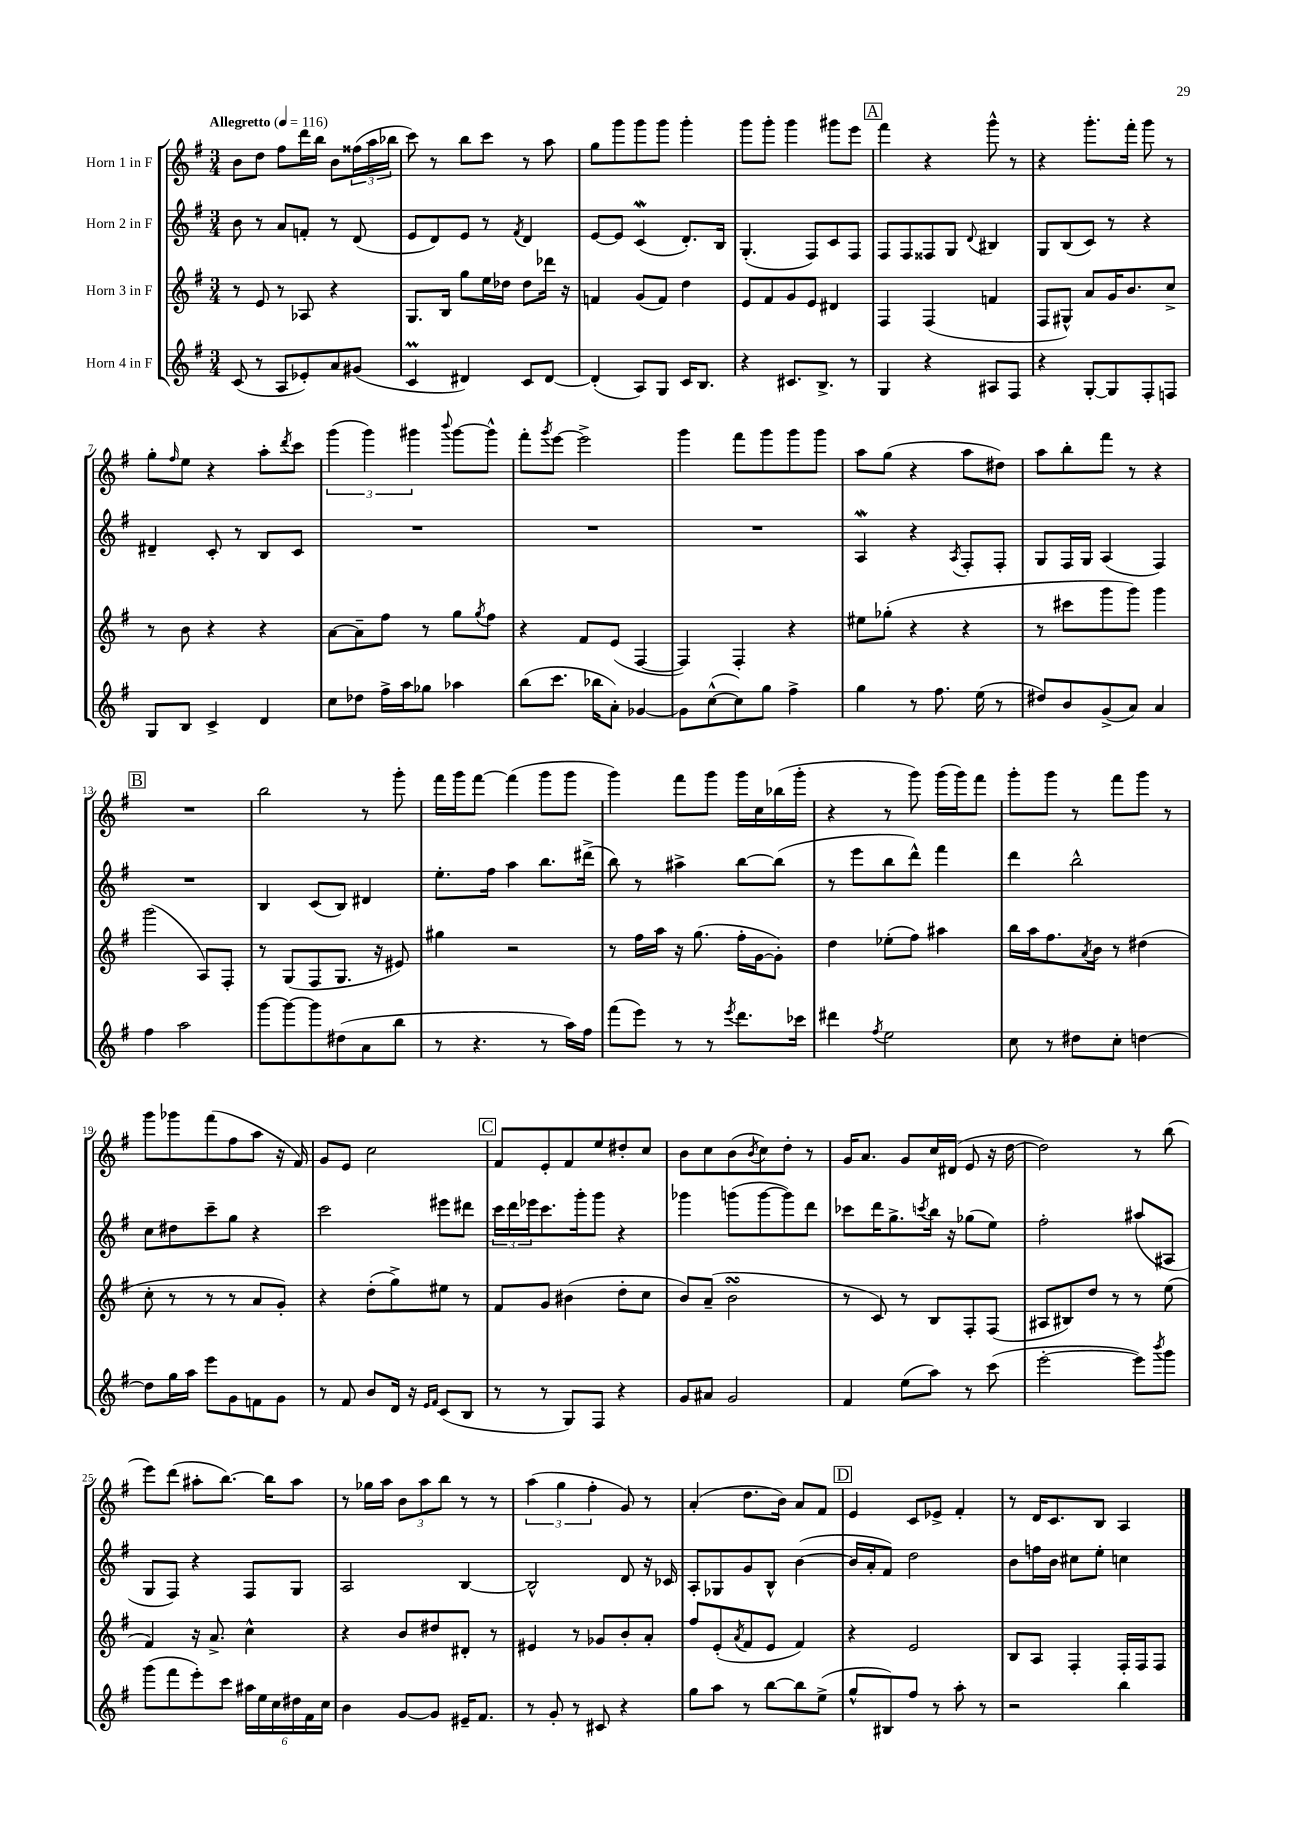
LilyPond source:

<<
\new StaffGroup <<
\new Staff = "s0" \with { instrumentName = "Horn 1 in F" } {
    \clef treble \key g \major \numericTimeSignature \time 3/4 \tempo "Allegretto" 4 = 116
    b'8 d''8 fis''8 d'''16 b''16 b'8 \tuplet 3/2 { fisis''16( a''16 bes''16 } |
    c'''8) r8 b''8 c'''8 r8 a''8 |
    g''8 g'''8 g'''8 g'''8 g'''4-. |
    g'''8 g'''8-. g'''4 gis'''8 e'''8 |
    \mark \markup { \box "A" } fis'''4 r4 g'''8-^ r8 |
    r4 g'''8.-. fis'''16-. g'''8 r8 |
    g''8-. \grace { fis''16 } e''8 r4 a''8-. \acciaccatura { d'''8 } c'''8 |
    \tuplet 3/2 { g'''4( g'''4) gis'''4 } \appoggiatura { b'''8 } gis'''8~ gis'''8-^ |
    fis'''8-. \acciaccatura { g'''8 } e'''8~ e'''2-> |
    g'''4 fis'''8 g'''8 g'''8 g'''8 |
    a''8 g''8( r4 a''8 dis''8) |
    a''8 b''8-. fis'''8 r8 r4 |
    \mark \markup { \box "B" } R2. |
    b''2 r8 g'''8-. |
    fis'''16 g'''16 fis'''8~ fis'''4( g'''8 g'''8 |
    g'''4) fis'''8 g'''8 g'''16 c''16 bes''16( g'''16-. |
    r4 r8 g'''8) g'''16( g'''16) fis'''8 |
    g'''8-. g'''8 r8 fis'''8 g'''8 r8 |
    g'''8 ges'''8 fis'''8( fis''8 a''8 r16 fis'16) |
    g'8 e'8 c''2 |
    \mark \markup { \box "C" } fis'8 e'8-. fis'8 e''8 dis''8-. c''8 |
    b'8 c''8 b'8( \acciaccatura { b'8 } c''8) d''8-. r8 |
    g'16 a'8. g'8 c''16 dis'16( e'8 r16 d''16~ |
    d''2) r8 b''8( |
    e'''8) d'''8( ais''8-. b''8.~) b''16 ais''8 |
    r8 ges''16 a''16 \tuplet 3/2 { b'8 a''8 b''8 } r8 r8 |
    \tuplet 3/2 { a''4( g''4 fis''4-. } g'8) r8 |
    a'4-.( d''8. b'16) a'8 fis'8 |
    \mark \markup { \box "D" } e'4 c'8 ees'8-> fis'4-. |
    r8 d'16 c'8. b8 a4 \bar "|." |
}
\new Staff = "s1" \with { instrumentName = "Horn 2 in F" } {
    \clef treble \key g \major \numericTimeSignature \time 3/4
    b'8 r8 a'8 f'8-. r8 d'8( |
    e'8 d'8) e'8 r8 \acciaccatura { fis'8 } d'4 |
    e'8~ e'8 c'4\mordent( d'8.-.) b16 |
    g4.-.( fis8) c'8 fis8 |
    \mark \markup { \box "A" } fis8 fis8 fisis8 g8 \appoggiatura { d'8 } bis4 |
    g8 b8( c'8) r8 r4 |
    dis'4-- c'8-. r8 b8 c'8 |
    R2. |
    R2. |
    R2. |
    a4\mordent r4 \acciaccatura { a8 } fis8-. fis8-. |
    g8 fis16 g16 a4( fis4) |
    \mark \markup { \box "B" } R2. |
    b4 c'8( b8) dis'4 |
    e''8.-. fis''16 a''4 b''8. dis'''16->( |
    b''8) r8 ais''4-> b''8~ b''8( |
    r8 e'''8 b''8 d'''8-^) fis'''4 |
    d'''4 b''2-^ |
    c''8 dis''8 c'''8-- g''8 r4 |
    c'''2 eis'''8 dis'''8 |
    \mark \markup { \box "C" } \tuplet 3/2 { c'''16 d'''16 ees'''16 } c'''8. g'''16-. g'''8 r4 |
    ges'''4 g'''8( g'''8~ g'''8) d'''8 |
    ces'''8 d'''16 g''8.-> \acciaccatura { c'''8 } b''16 r16 ges''8( e''8) |
    fis''2-. ais''8( ais8 |
    g8 fis8) r4 fis8 g8 |
    a2 b4~ |
    b2-^ d'8 r16 ces'16 |
    a8-. ges8 g'8 b8-^ b'4~( |
    \mark \markup { \box "D" } b'16 a'16-. fis'8) d''2 |
    b'8 f''16 b'16 cis''8 e''8-. c''4 \bar "|." |
}
\new Staff = "s2" \with { instrumentName = "Horn 3 in F" } {
    \clef treble \key g \major \numericTimeSignature \time 3/4
    r8 e'8 r8 aes8 r4 |
    g8. b16 g''8 e''16 des''16 des''8 des'''16 r16 |
    f'4 g'8( f'8) d''4 |
    e'8 fis'8 g'8 e'8 dis'4 |
    \mark \markup { \box "A" } fis4 fis4( f'4 |
    fis8 gis8-^) a'8 g'16 b'8. c''8-> |
    r8 b'8 r4 r4 |
    a'8~ a'8-- fis''8 r8 g''8 \acciaccatura { g''8 } fis''8 |
    r4 fis'8 e'8( fis4~ |
    fis4) fis4-. r4 |
    eis''8 ges''8-.( r4 r4 |
    r8 cis'''8 g'''8 g'''8) g'''4 |
    \mark \markup { \box "B" } g'''2( a8) fis8-. |
    r8 g8( fis8 g8. r16 eis'8) |
    gis''4 r2 |
    r8 fis''16 a''16 r16 g''8.( fis''16-. g'16~ g'8-.) |
    d''4 ees''8-.( fis''8) ais''4 |
    b''16 a''16 fis''8. \acciaccatura { a'8 } b'16 r8 dis''4( |
    c''8-. r8 r8 r8 a'8 g'8-.) |
    r4 d''8-.( g''8->) eis''8 r8 |
    \mark \markup { \box "C" } fis'8 g'8 bis'4( d''8-. c''8 |
    b'8) a'8--( b'2\turn |
    r8 c'8) r8 b8 fis8-. fis8( |
    ais8 bis8) d''8 r8 r8 e''8( |
    fis'4) r16 a'8.-> c''4-^ |
    r4 b'8 dis''8 dis'8-. r8 |
    eis'4 r8 ges'8 b'8-. a'8-. |
    fis''8 e'8-.( \acciaccatura { a'8 } fis'8 e'8 fis'4) |
    \mark \markup { \box "D" } r4 e'2 |
    b8 a8 fis4-. fis16-. fis16 fis8 \bar "|." |
}
\new Staff = "s3" \with { instrumentName = "Horn 4 in F" } {
    \clef treble \key g \major \numericTimeSignature \time 3/4
    c'8( r8 a8 ees'8-.) a'8 gis'8( |
    c'4\prall dis'4) c'8 dis'8~ |
    dis'4-.( a8) g8 c'16 b8. |
    r4 cis'8. b8.-> r8 |
    \mark \markup { \box "A" } g4 r4 ais8 fis8 |
    r4 g8~-. g8 fis8-. f8 |
    g8 b8 c'4-> d'4 |
    c''8 des''8 fis''16-> a''16 ges''8 aes''4 |
    b''8( c'''8. bes''16 a'8-.) ges'4~ |
    ges'8 c''8~-^( c''8) g''8 fis''4-> |
    g''4 r8 fis''8. e''16( r8 |
    dis''8) b'8 g'8->( a'8) a'4 |
    \mark \markup { \box "B" } fis''4 a''2 |
    g'''8~ g'''8~ g'''8 dis''8( a'8 b''8 |
    r8 r4. r8 a''16) fis''16 |
    fis'''8( e'''8) r8 r8 \acciaccatura { e'''8 } d'''8. ces'''16 |
    dis'''4 \acciaccatura { fis''8 } e''2 |
    c''8 r8 dis''8 c''8-. d''4~ |
    d''8 g''16 a''16 e'''8 g'8 f'8 g'8 |
    r8 fis'8 b'8 d'16 r16 \grace { e'16 fis'16 } c'8( b8 |
    \mark \markup { \box "C" } r8 r8 g8) fis8 r4 |
    g'8 ais'8 g'2 |
    fis'4 e''8( a''8) r8 c'''8( |
    e'''2~-. e'''8) \acciaccatura { b'''8 } g'''8 |
    g'''8( fis'''8 e'''8-.) c'''8 \tuplet 6/4 { ais''16 e''16 c''16 dis''16 fis'16 c''16 } |
    b'4 g'8~ g'8 eis'16-- fis'8. |
    r8 g'8-. r8 cis'8 r4 |
    g''8 a''8 r8 b''8~ b''8 e''8->( |
    \mark \markup { \box "D" } g''8-^ bis8) fis''8 r8 a''8-. r8 |
    r2 b''4 \bar "|." |
}
>>
>>
